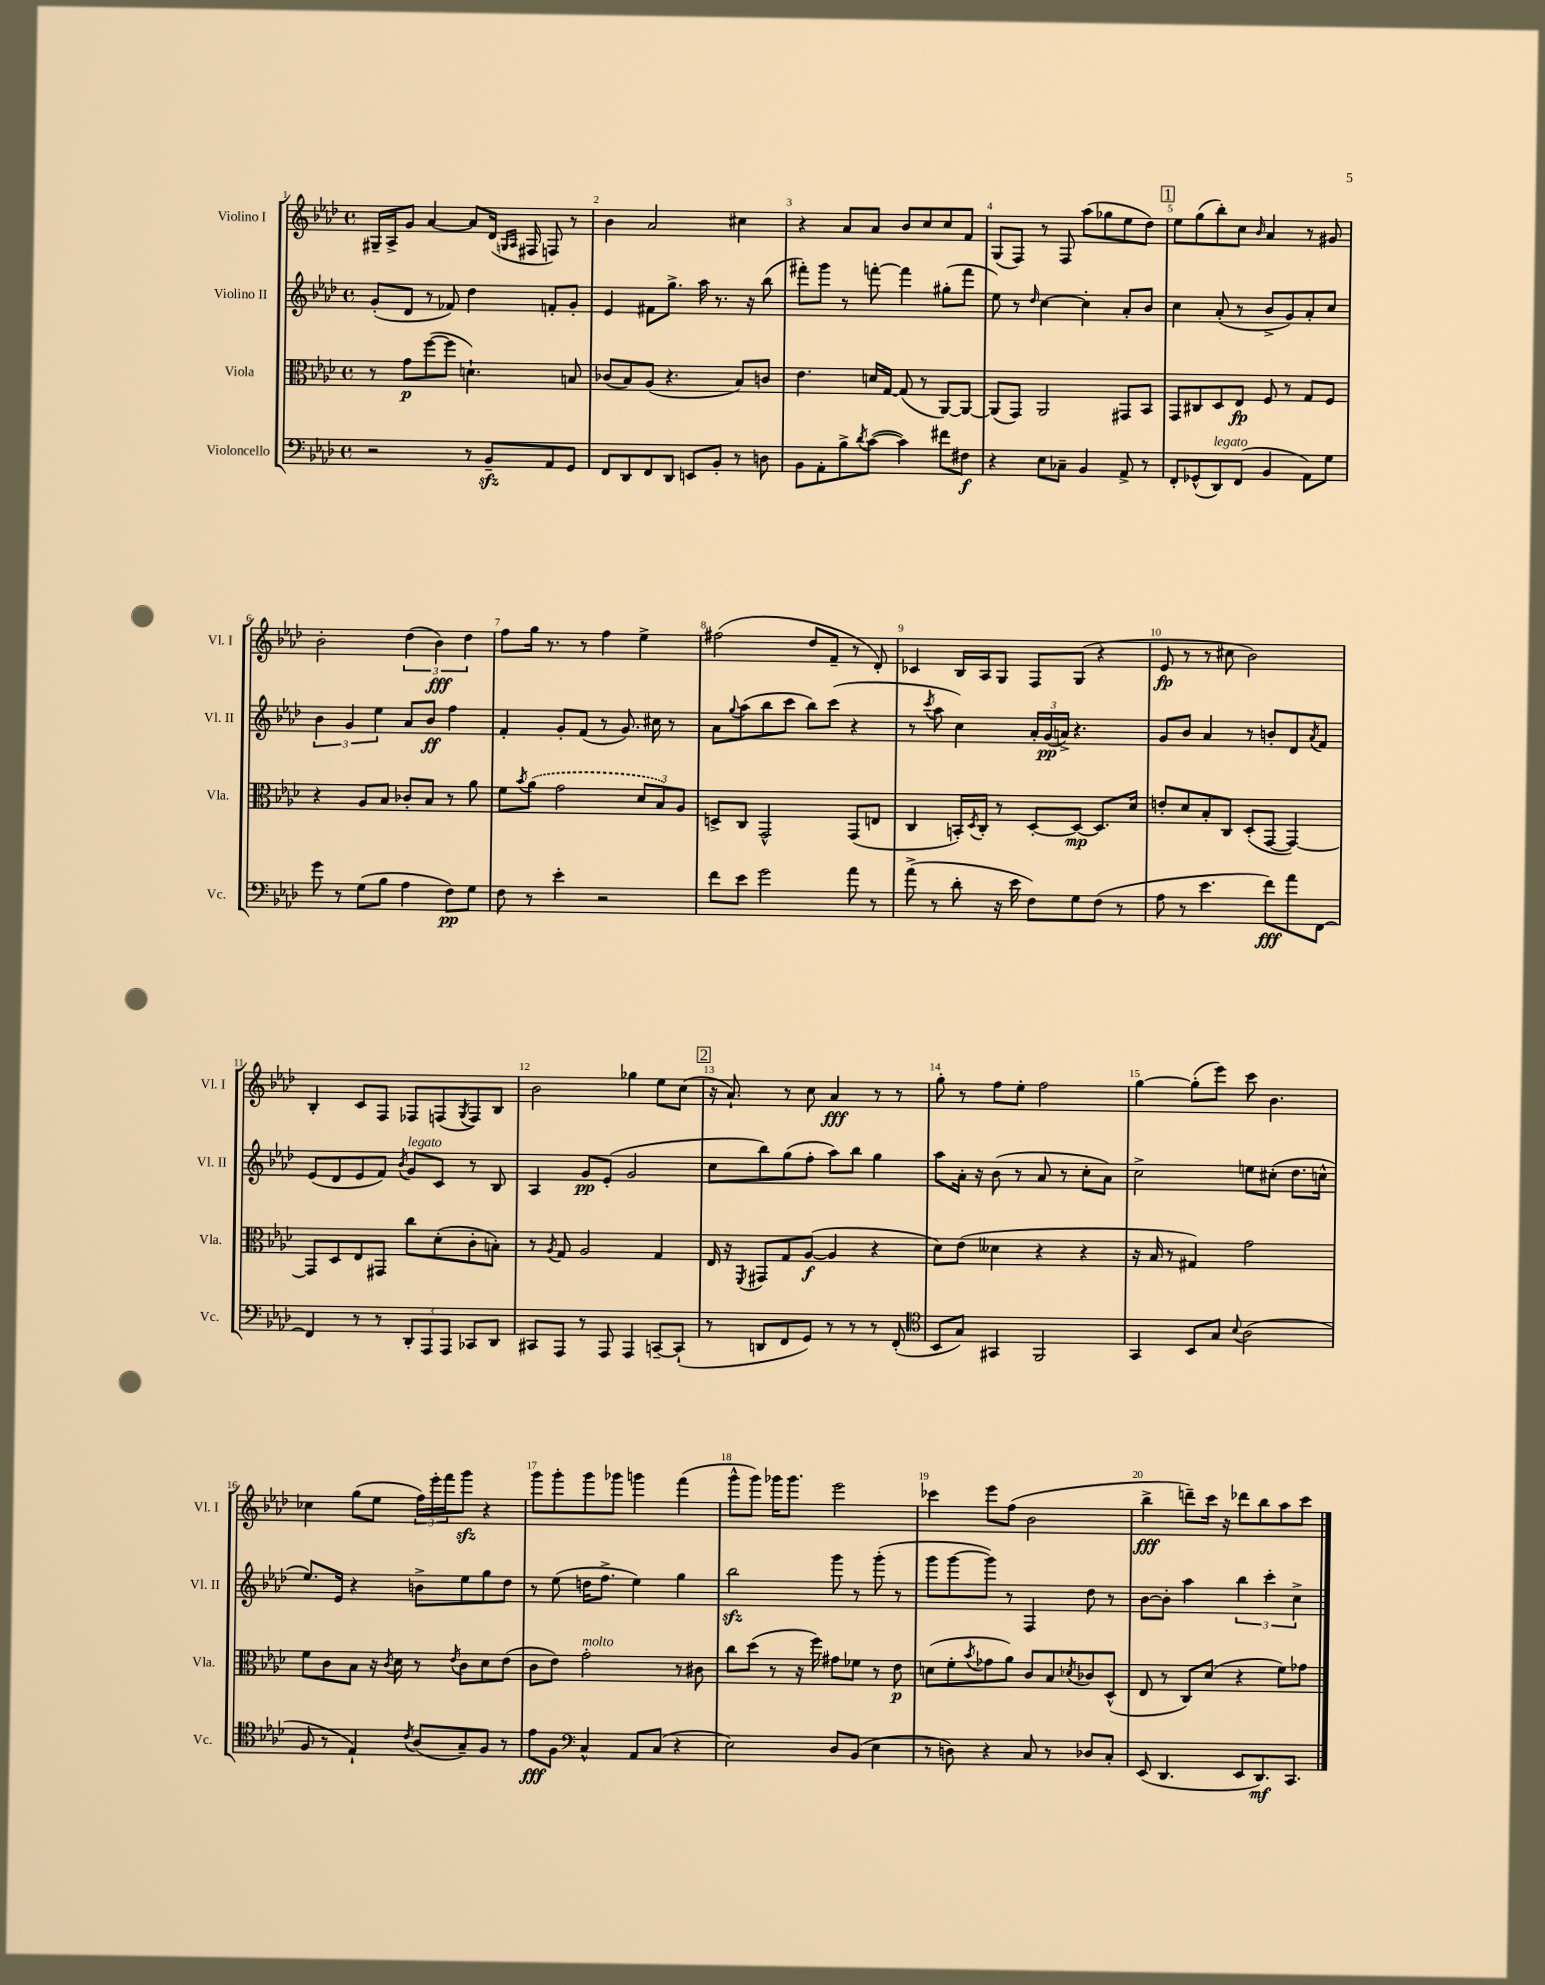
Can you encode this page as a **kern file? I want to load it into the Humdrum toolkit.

**kern	**dynam	**kern	**dynam	**kern	**dynam	**kern	**dynam
*part4	*part4	*part3	*part3	*part2	*part2	*part1	*part1
*staff4	*staff4	*staff3	*staff3	*staff2	*staff2	*staff1	*staff1
*I"Violoncello	*	*I"Viola	*	*I"Violino II	*	*I"Violino I	*
*I'Vc.	*	*I'Vla.	*	*I'Vl. II	*	*I'Vl. I	*
*clefF4	*	*clefC3	*	*clefG2	*	*clefG2	*
*k[b-e-a-d-]	*	*k[b-e-a-d-]	*	*k[b-e-a-d-]	*	*k[b-e-a-d-]	*
*M4/4	*	*M4/4	*	*M4/4	*	*M4/4	*
*met(c)	*	*met(c)	*	*met(c)	*	*met(c)	*
=1	=1	=1	=1	=1	=1	=1	=1
2r	.	8r	.	(8g'/L	.	16G#X~/LL	.
.	.	.	.	.	.	16A-^/J	.
.	.	8g\L	p	8d-/J	.	8g/J	.
.	.	([8ff\	.	8r	.	[4a-/	.
.	.	8ff\J]	.	8f-X/)	.	.	.
8r	.	4.dn`\)	.	4dd-\	.	8a-/L]	.
8BB-zz~/L	.	.	.	.	.	(16d-/Jk	.
.	.	.	.	.	.	16qqGn/LL	.
.	.	.	.	.	.	16qqA-/JJ	.
.	.	.	.	.	.	16F#X/	.
8AA-/	.	.	.	8fn'/L	.	8Fn/)	.
8GG/J	.	8Bn/	.	8g'/J	.	8r	.
=2	=2	=2	=2	=2	=2	=2	=2
8FF/L	.	(8c-X/L	.	4e-/	.	4b-\	.
8DD-/	.	8B-/)	.	.	.	.	.
8FF/	.	(8A-/J	.	8f#X\L	.	2a-/	.
8DD-/J	.	4.r	.	8.gg^\J	.	.	.
8EEn/L	.	.	.	.	.	.	.
.	.	.	.	16aa-\	.	.	.
8BB-'/J	.	.	.	8.r	.	.	.
8r	.	8B-/L)	.	.	.	4cc#X\	.
.	.	.	.	16r	.	.	.
8Dn\	.	8cn/J	.	(8bb-\	.	.	.
=3	=3	=3	=3	=3	=3	=3	=3
8BB-\L	.	4.e-\	.	8fff#X'\L)	.	4r	.
8AA-'\	.	.	.	8ggg\J	.	.	.
8B-^\	.	.	.	8r	.	8a-/L	.
8qd-/	.	.	.	.	.	.	.
([8c\J	.	16dn/LL	.	[8fffn'\	.	8a-/J	.
.	.	[16G/JJ	.	.	.	.	.
4c\])	.	(8G/]	.	4fff\]	.	8b-/L	.
.	.	8r	.	.	.	8cc/	.
8f#X\L	.	[8AA-/L)	.	(8gg#X'\L	.	8cc/	.
8F#X\J	f	8AA-/J_	.	8fff\J	.	8f/J	.
=4	=4	=4	=4	=4	=4	=4	=4
4r	.	(8AA-/L]	.	8ee-\)	.	(8G/L	.
.	.	8GG/J)	.	8r	.	8F/J)	.
.	.	.	.	16qqdd-/	.	.	.
8E-\L	.	2AA-/	.	[4cc\	.	8r	.
8C-X~\J	.	.	.	.	.	8F/	.
4BB-/	.	.	.	4cc'\]	.	(8aa-\L	.
.	.	.	.	.	.	8gg-X\	.
8AA-^/	.	8GG#X/L	.	8a-'/L	.	8ee-\	.
8r	.	8BB-/J	.	8b-/J	.	8dd-\J)	.
!!LO:REH:place=s1:t=1
=5	=5	=5	=5	=5	=5	=5	=5
8FF'/L	.	8GG/L	.	4cc\	.	8ee-\L	.
(8GG-X^^/	.	8C#X/	.	.	.	(8gg\	.
!LO:TX:a:i:t=legato	!	!	!	!	!	!	!
8DD-/)	.	8D-/	.	(8a-'/	.	8bb-'\)	.
(8FF/J	.	8E-/J	fp	8r	.	8cc\J	.
.	.	.	.	.	.	16qqb-/	.
4BB-/	.	8F/	.	8b-^/L	.	4a-/	.
.	.	8r	.	8g/)	.	.	.
8AA-\L)	.	8G/L	.	8a-'/	.	8r	.
8G\J	.	8F/J	.	8cc/J	.	8g#X/	.
!!LO:LB:g=z
=6	=6	=6	=6	=6	=6	=6	=6
8g\	.	4r	.	6b-\	.	2b-'\	.
8r	.	.	.	.	.	.	.
.	.	.	.	6g/	.	.	.
(8G\L	.	8A-/L	.	.	.	.	.
.	.	.	.	6ee-\	.	.	.
8B-\J	.	8B-/J	.	.	.	.	.
4A-\	.	8c-X'/L	.	8a-/L	.	(6dd-\	.
.	.	8B-/J	.	8b-/J	ff	.	.
.	.	.	.	.	.	6b-\)	fff
8F\L)	pp	8r	.	4ff\	.	.	.
.	.	.	.	.	.	6dd-\	.
8G\J	.	8a-\	.	.	.	.	.
=7	=7	=7	=7	=7	=7	=7	=7
8F\	.	8f\L	.	4f'/	.	8ff\L	.
.	.	8qb-/	.	.	.	.	.
8r	.	(8a-\J	.	.	.	16gg\Jk	.
.	.	.	.	.	.	8.r	.
4e-'\	.	2g\	.	8g'/L	.	.	.
.	.	.	.	(8f/J	.	8r	.
2r	.	.	.	8r	.	4ff\	.
.	.	.	.	8.g/)	.	.	.
.	.	12d-/L	.	.	.	4ee-^\	.
.	.	.	.	16cc#X\	.	.	.
.	.	12B-/)	.	.	.	.	.
.	.	.	.	8r	.	.	.
.	.	12A-/J	.	.	.	.	.
=8	=8	=8	=8	=8	=8	=8	=8
8f\L	.	8Dn^/L	.	8a-\L	.	(2ff#X\	.
.	.	.	.	8qqgg/	.	.	.
8e-\J	.	8C/J	.	(8aa-\	.	.	.
2g\	.	2GG^^/	.	8bb-\	.	.	.
.	.	.	.	8ccc\J	.	.	.
.	.	.	.	8bb-\L)	.	8dd-/L	.
.	.	.	.	(8ccc\J	.	8f~/J	.
8a-\	.	(8GG/L	.	4r	.	8r	.
8r	.	8En/J	.	.	.	8d-'/)	.
=9	=9	=9	=9	=9	=9	=9	=9
(8a-^\	.	4C/	.	8r	.	4c-X/	.
.	.	.	.	8qccc/	.	.	.
8r	.	.	.	8aa-\	.	.	.
8d-'\	.	16BBn'/LL)	.	4cc\)	.	16B-/LL	.
.	.	8qD-/	.	.	.	.	.
.	.	16C'/JJ	.	.	.	16A-/J	.
16r	.	8r	.	.	.	8G/J	.
16e-\	.	.	.	.	.	.	.
8F\L)	.	[8D-'/L	.	24a-'/LL	.	8F/L	.
.	.	.	.	(24g/	pp	.	.
.	.	.	.	24an^/JJ)	.	.	.
8G\	.	8D-/J_	mp	4.r	.	(8G/J	.
(8F\J	.	8.D-/L]	.	.	.	4r	.
8r	.	.	.	.	.	.	.
.	.	16d-/Jk	.	.	.	.	.
=10	=10	=10	=10	=10	=10	=10	=10
8A-\	.	8en'/L	.	8g/L	.	8e-/	fp
8r	.	8d-/	.	8b-/J	.	8r	.
4.e-\	.	8B-'/	.	4a-/	.	8r	.
.	.	8C/J	.	.	.	8cc#X\	.
.	.	(8D-'/L	.	8r	.	2b-\)	.
8f\L)	fff	[8GG/J	.	8bn'/L	.	.	.
8a-\	.	4GG/_)	.	8d-/	.	.	.
.	.	.	.	8qa-/	.	.	.
[8FF\J	.	.	.	8f/J	.	.	.
!!LO:LB:g=z
=11	=11	=11	=11	=11	=11	=11	=11
4FF/]	.	8GG/L]	.	(8e-/L	.	4B-'/	.
.	.	8D-/	.	8d-/	.	.	.
8r	.	8E-/	.	8e-/	.	8c/L	.
8r	.	8GG#X/J	.	8f/J)	.	8F/J	.
.	.	.	.	8qb-/	.	.	.
!	!	!	!	!LO:TX:a:i:t=legato	!	!	!
12DD-'/L	.	8cc\L	.	8g/L	.	8F-X/L	.
12AAA-/	.	.	.	.	.	.	.
.	.	(8d-'\	.	8c/J	.	(8Fn/	.
12AAA-/J	.	.	.	.	.	.	.
.	.	.	.	.	.	8qG/	.
8CC-X/L	.	8c'\	.	8r	.	8F/)	.
8DD-/J	.	8Bn'\J)	.	8B-/	.	8B-/J	.
=12	=12	=12	=12	=12	=12	=12	=12
8CC#X/L	.	8r	.	4A-/	.	2b-\	.
.	.	8qA-/	.	.	.	.	.
8AAA-/J	.	8G/	.	.	.	.	.
8r	.	2A-/	.	8g/L	pp	.	.
8AAA-/	.	.	.	(8e-'/J	.	.	.
4AAA-/	.	.	.	2g/	.	4gg-X\	.
[8CCn~/L	.	4G/	.	.	.	8ee-\L	.
(8CC`/J]	.	.	.	.	.	(8cc\J	.
!!LO:REH:place=s1:t=2
=13	=13	=13	=13	=13	=13	=13	=13
8r	.	16E-/	.	8cc\L	.	16r	.
.	.	16r	.	.	.	8.a-`/)	.
.	.	8qFF/	.	.	.	.	.
8DDn/L	.	8GG#X/L	.	8bb-\)	.	.	.
8FF/	.	8G/	.	(8gg\	.	8r	.
8GG/J)	.	([8A-/J	f	8ff'\J	.	8cc\	.
8r	.	4A-/]	.	8aa-\L)	.	4a-/	fff
8r	.	.	.	8bb-\J	.	.	.
8r	.	4r	.	4gg\	.	8r	.
(8FF'/	.	.	.	.	.	8r	.
=14	=14	=14	=14	=14	=14	=14	=14
*clefC4	*	*	*	*	*	*	*
8BB-/L	.	8d-\L)	.	8aa-\L	.	8gg'\	.
8G/J)	.	(8e-\J	.	16a-'\Jk	.	8r	.
.	.	.	.	16r	.	.	.
4GG#X/	.	4d--X\	.	(8b-\	.	8ff\L	.
.	.	.	.	8r	.	8ee-'\J	.
2FF/	.	4r	.	8a-/	.	2ff\	.
.	.	.	.	8r	.	.	.
.	.	4r	.	8cc'\L	.	.	.
.	.	.	.	8a-\J)	.	.	.
=15	=15	=15	=15	=15	=15	=15	=15
4GG/	.	16r	.	2cc^\	.	[4gg\	.
.	.	16B-/	.	.	.	.	.
.	.	8r	.	.	.	.	.
8BB-/L	.	4G#X/)	.	.	.	(8gg'\L]	.
8G/J	.	.	.	.	.	8eee-\J)	.
8qqB-/	.	.	.	.	.	.	.
(2A-\	.	2g\	.	8een\L	.	8ccc\	.
.	.	.	.	(8cc#X'\J	.	4.b-\	.
.	.	.	.	8.dd-\L	.	.	.
.	.	.	.	16ccn^^\Jk	.	.	.
!!LO:LB:g=z
=16	=16	=16	=16	=16	=16	=16	=16
8F/	.	8f\L	.	8.ee-/L)	.	4cc-X\	.
8r	.	8c\	.	.	.	.	.
.	.	.	.	16e-/Jk	.	.	.
4E-`/)	.	8B-\J	.	4r	.	(8gg\L	.
.	.	16r	.	.	.	8ee-\J	.
.	.	8qc/	.	.	.	.	.
.	.	16d-\	.	.	.	.	.
8qc/	.	.	.	.	.	.	.
(8A-/L	.	8r	.	8bn^\L	.	24ff\LL)	.
.	.	.	.	.	.	24eee-'\	.
.	.	.	.	.	.	24fff\J	.
.	.	8qe-/	.	.	.	.	.
8G~/)	.	8c\L	.	8ee-\	.	8gggzz\J	.
8F/J	.	8d-\	.	8gg\	.	4r	.
8r	.	(8e-\J	.	8dd-\J	.	.	.
=17	=17	=17	=17	=17	=17	=17	=17
8e-\L	fff	8c\L	.	8r	.	8ggg\L	.
8F\J	.	8e-\J)	.	(8ee-\	.	8ggg'\	.
*clefF4	*	*	*	*	*	*	*
!	!	!LO:TX:a:i:t=molto	!	!	!	!	!
4C^^/	.	2g'\	.	16ddn\KL	.	8ggg\	.
.	.	.	.	8.ff^\J	.	.	.
.	.	.	.	.	.	8ggg-X\J	.
8AA-/L	.	.	.	4ee-\)	.	4gggn\	.
(8C/J	.	.	.	.	.	.	.
4r	.	8r	.	4gg\	.	(4fff\	.
.	.	8c#X\	.	.	.	.	.
=18	=18	=18	=18	=18	=18	=18	=18
2E-\)	.	8cc\L	.	2bb-zz\	.	8ggg^^\L	.
.	.	(8dd-\J	.	.	.	8ggg\J)	.
.	.	8r	.	.	.	16ggg-X\KL	.
.	.	.	.	.	.	8.ggg-\J	.
.	.	16r	.	.	.	.	.
.	.	16ff\)	.	.	.	.	.
8D-/L	.	8g#X\L	.	8ggg\	.	2eee-\	.
(8BB-/J	.	8f-X\J	.	8r	.	.	.
4E-\	.	8r	.	(8ggg'\	.	.	.
.	.	8e-\	p	8r	.	.	.
=19	=19	=19	=19	=19	=19	=19	=19
8r	.	(8dn\L	.	8ggg\L	.	4ccc-X\	.
8Dn\)	.	8f'\	.	[8ggg\	.	.	.
.	.	8qb-/	.	.	.	.	.
4r	.	8g-X\	.	8ggg\J])	.	8eee-\L	.
.	.	8a-\J)	.	8r	.	(8ff\J	.
8C/	.	8c/L	.	4F/	.	2b-\	.
8r	.	8B-/	.	.	.	.	.
.	.	8qd-X/	.	.	.	.	.
8D-X/L	.	8c-X/	.	8dd-\	.	.	.
8C'/J	.	(8D-^^/J	.	8r	.	.	.
=20	=20	=20	=20	=20	=20	=20	=20
(8EE-/	.	8E-/	.	[8b-\L	.	4bb-^\	fff
4.DD-/	.	8r	.	8b-'\J]	.	.	.
.	.	8C/L)	.	4aa-\	.	8dddn~\L)	.
.	.	(8d-/J	.	.	.	16ccc\Jk	.
.	.	.	.	.	.	16r	.
8EE-/L	.	4r	.	6bb-\	.	8ddd-X\L	.
8.DD-/)	mf	.	.	.	.	8bb-\	.
.	.	.	.	6ccc'\	.	.	.
.	.	8f\L)	.	.	.	8aa-\	.
8.CC/J	.	.	.	.	.	.	.
.	.	.	.	6cc^\	.	.	.
.	.	8g-X\J	.	.	.	8ccc\J	.
==	==	==	==	==	==	==	==
*-	*-	*-	*-	*-	*-	*-	*-
